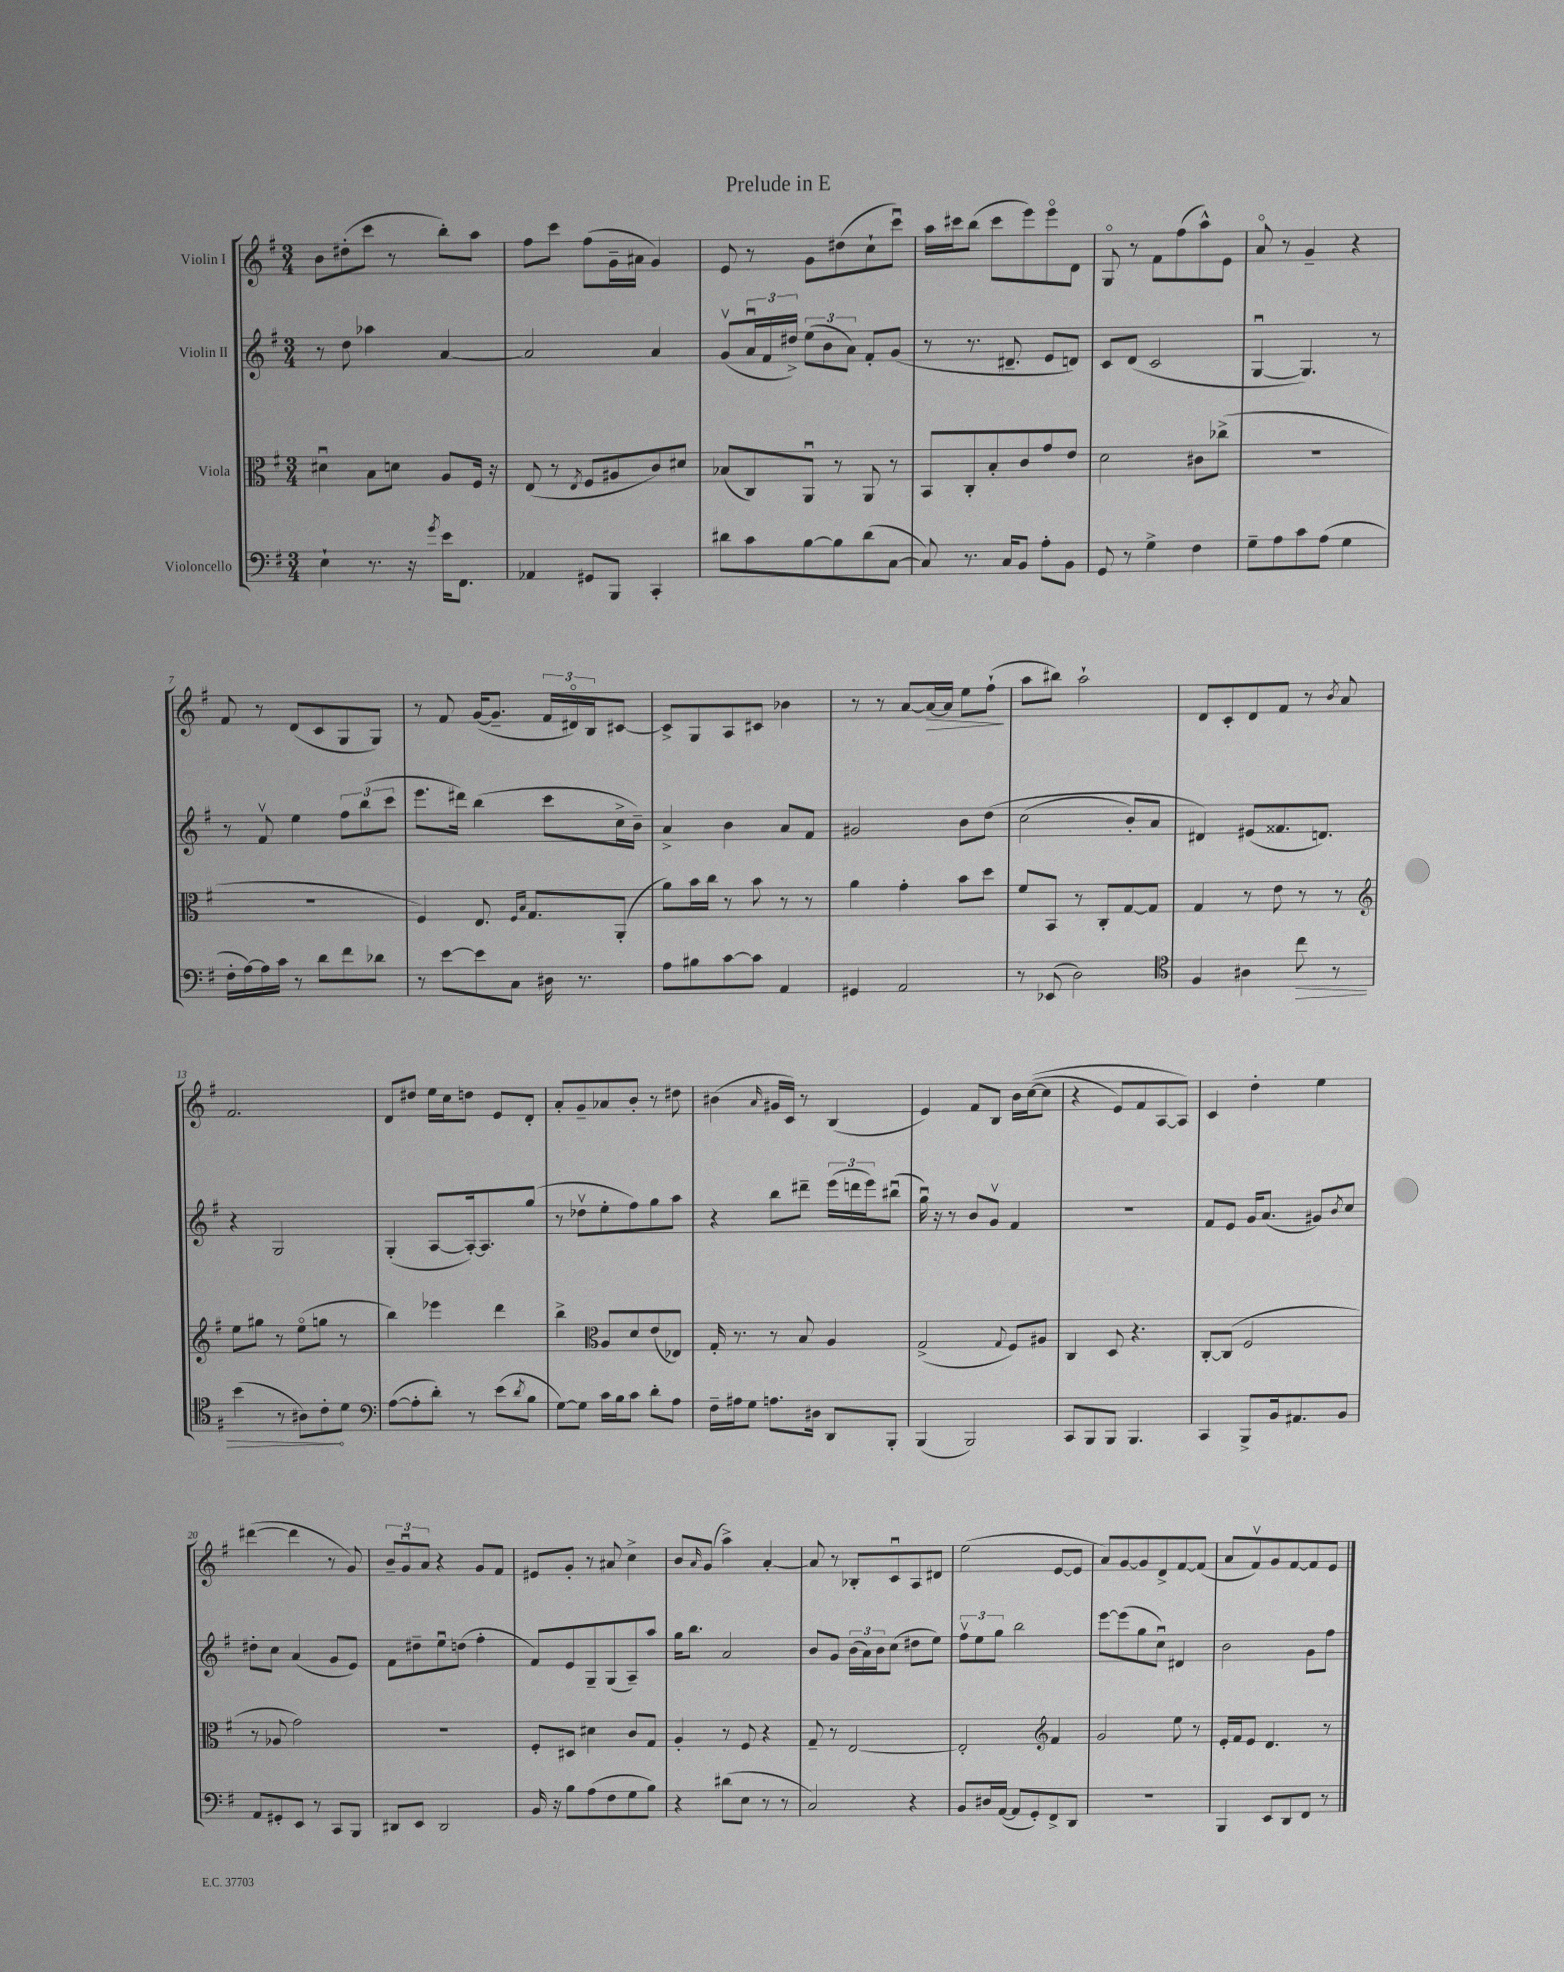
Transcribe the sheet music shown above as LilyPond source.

\header { title = "Prelude in E" }
<<
\new StaffGroup <<
\new Staff = "s0" \with { instrumentName = "Violin I" } {
    \clef treble \key g \major \numericTimeSignature \time 3/4
    b'8 dis''8-.( c'''8 r8 b''8-.) a''8 |
    fis''8 c'''8 fis''8( g'16-- ais'16 g'4) |
    e'8 r8 g'8 dis''8( c''8-! c'''8\downbow) |
    a''16 cis'''16 b''8( cis'''8 e'''8) e'''8\flageolet d'8 |
    g8\flageolet r8 fis'8 fis''8( a''8-^) e'8 |
    a'8\flageolet r8 g'4-- r4 |
    fis'8 r8 d'8( c'8 g8 g8) |
    r8 fis'8 g'16~( g'8.-- \tuplet 3/2 { fis'16 dis'16\flageolet) b16 } cis'8~ |
    cis'8-> g8 a8 cis'8 bes'4 |
    r8 r8 a'8~ a'16~\> a'16 e''8 fis''8-!\!( |
    a''8 bis''8) a''2-! |
    d'8 c'8-. d'8 fis'8 r8 \acciaccatura { b'8 } a'8 |
    fis'2. |
    d'8 dis''8 e''16 c''16 d''8 e'8 d'8-. |
    a'8-. g'8-- aes'8 b'8-. r8 dis''8 |
    bis'4( \grace { a'16 } gis'16 c'16) r8 b4( |
    e'4) fis'8 b8 b'16 c''16~(\( c''8 |
    r4 e'8) fis'8 a8~ a8\) |
    c'4 d''4-. e''4 |
    dis'''4~( dis'''4 r8 g'8) |
    \tuplet 3/2 { b'8-- g'8\downbow a'8 } r4 g'8 fis'8 |
    eis'8 g'8-. r8 ais'8 c''4-> |
    b'8 \grace { a'16 } g'8( a''4->) a'4~-. |
    a'8 r8 bes8-. c'8\downbow a8 dis'8 |
    e''2( e'8~ e'8 |
    a'8) g'8~ g'8 d'8-> fis'8~ fis'8( |
    a'8 fis'8\upbow) g'8 fis'8~ fis'8 e'8 \bar "|." |
}
\new Staff = "s1" \with { instrumentName = "Violin II" } {
    \clef treble \key g \major \numericTimeSignature \time 3/4
    r8 d''8 aes''4 a'4~ |
    a'2 a'4 |
    g'8\upbow( \tuplet 3/2 { a'16\downbow fis'16 dis''16->) } \tuplet 3/2 { e''8( b'8 a'8) } fis'8-. g'8( |
    r8 r8. dis'8.-- e'8 d'8) |
    c'8 d'8( c'2 |
    g4~\downbow g4.) r8 |
    r8 fis'8\upbow e''4 \tuplet 3/2 { fis''8 b''8( c'''8 } |
    e'''8. dis'''16) b''4( c'''8 c''16-> b'16--) |
    a'4-> b'4 a'8 fis'8 |
    gis'2 b'8 d''8\( |
    c''2( b'8-.) a'8 |
    dis'4\) eis'8( fisis'8. d'8.) |
    r4 g2 |
    g4-.( a8~ a16~-.) a8. g''8( |
    r8 des''8\upbow e''8-. fis''8) g''8 a''8 |
    r4 b''8 dis'''8-- \tuplet 3/2 { e'''16( d'''16 e'''16) } bis''8\downbow( |
    g''16\downbow) r16 r8 b'8 g'8\upbow fis'4 |
    R2. |
    fis'8 e'8 g'16 a'8.( gis'8) \acciaccatura { b'8 } c''8 |
    dis''8-. c''8 a'4( g'8 e'8) |
    fis'8 dis''8-- e''8\downbow d''8( fis''4-. |
    fis'8) e'8 g8-- g8( a8--) a''8 |
    g''16 b''8. a'2 |
    b'8 g'8 \tuplet 3/2 { b'16( a'16) b'16 } c''8( dis''8 e''8) |
    \tuplet 3/2 { fis''8\upbow e''8 g''8 } b''2 |
    e'''8~ e'''8( g''8 c''8\downbow) dis'4 |
    b'2 g'8 fis''8 \bar "|." |
}
\new Staff = "s2" \with { instrumentName = "Viola" } {
    \clef alto \key g \major \numericTimeSignature \time 3/4
    dis'4\downbow b8 d'8 a8 fis16 r16 |
    e8( r8 \acciaccatura { e8 } fis8 ais8 c'8) dis'8 |
    bes8( c8) a,8\downbow r8 a,8 r8 |
    b,8 c8-. b8-. c'8 g'8 e'8 |
    d'2 cis'8 ces''8->( |
    R2. |
    R2. |
    fis4) e8. \grace { fis16 b16 } g8. a,8-.( |
    a'8) b'16 c''16 r8 b'8 r8 r8 |
    a'4 g'4-. b'8 d''8 |
    fis'8 b,8 r8 c8-. g8~ g8 |
    g4 r8 e'8 r8 r8 |
    \clef treble e''8 gis''8 r8 e''8\flageolet( g''8 r8 |
    b''4) ees'''4 d'''4 |
    b''4-> \clef alto a8 d'8 e'8( ees8) |
    g16-. r8. r8 b8 a4 |
    g2->( \appoggiatura { g8 } fis8) ais8 |
    c4 d8 r4. |
    c8~-. c8( fis2 |
    r8 aes8 g'2) |
    R2. |
    fis8-. dis8 dis'4 c'8 g8 |
    a4-. r8 fis8 r4 |
    g8-- r8 e2~ |
    e2-. \clef treble fis'4 |
    g'2 e''8 r8 |
    e'16-. fis'16 e'8 d'4. r8 \bar "|." |
}
\new Staff = "s3" \with { instrumentName = "Violoncello" } {
    \clef bass \key g \major \numericTimeSignature \time 3/4
    e4-! r8. r16 \acciaccatura { g'8 } e'16 fis,8. |
    aes,4 gis,8 b,,8 c,4-. |
    dis'8 c'8 b8~ b8 dis'8( c8~ |
    c8) r8. c16 b,8 a8-. b,8 |
    g,8 r8 g4-> fis4 |
    g8-- a8 c'8 a8( g4 |
    fis16-. a16~) a16 c'16 r8 d'8 fis'8 des'8 |
    r8 e'8~ e'8 c8 dis16 r8. |
    a8 bis8 c'8~ c'8 a,4 |
    gis,4 a,2 |
    r8 ees,8( d2) |
    \clef tenor fis4 ais4 \once \override Hairpin.circled-tip = ##t c''8\> r8 |
    b'4( r8 ais8) c'8-.\! d'8 |
    \clef bass a8~( a8-. d'8-.) r8 e'8( \acciaccatura { d'8 } b8 |
    g8~) g8 c'16 b16 c'8 d'8-. a8 |
    fis16-- ais16 g8 a8. dis16 d,8 b,,8-. |
    b,,4( b,,2) |
    c,8 b,,8 b,,8 b,,4. |
    c,4 b,,8-> b,16 ais,8. b,8 |
    a,8 gis,8-. e,8 r8 c,8 b,,8 |
    dis,8 e,8 dis,2 |
    b,16 r16 b8 a8( fis8 g8 b8) |
    r4 dis'8( e8 r8 r8 |
    c2) r4 |
    b,8 dis16 a,16~( a,8 g,8-.) fis,8-> d,8 |
    R2. |
    b,,4 e,8 d,8 fis,8 r8 \bar "|." |
}
>>
>>
